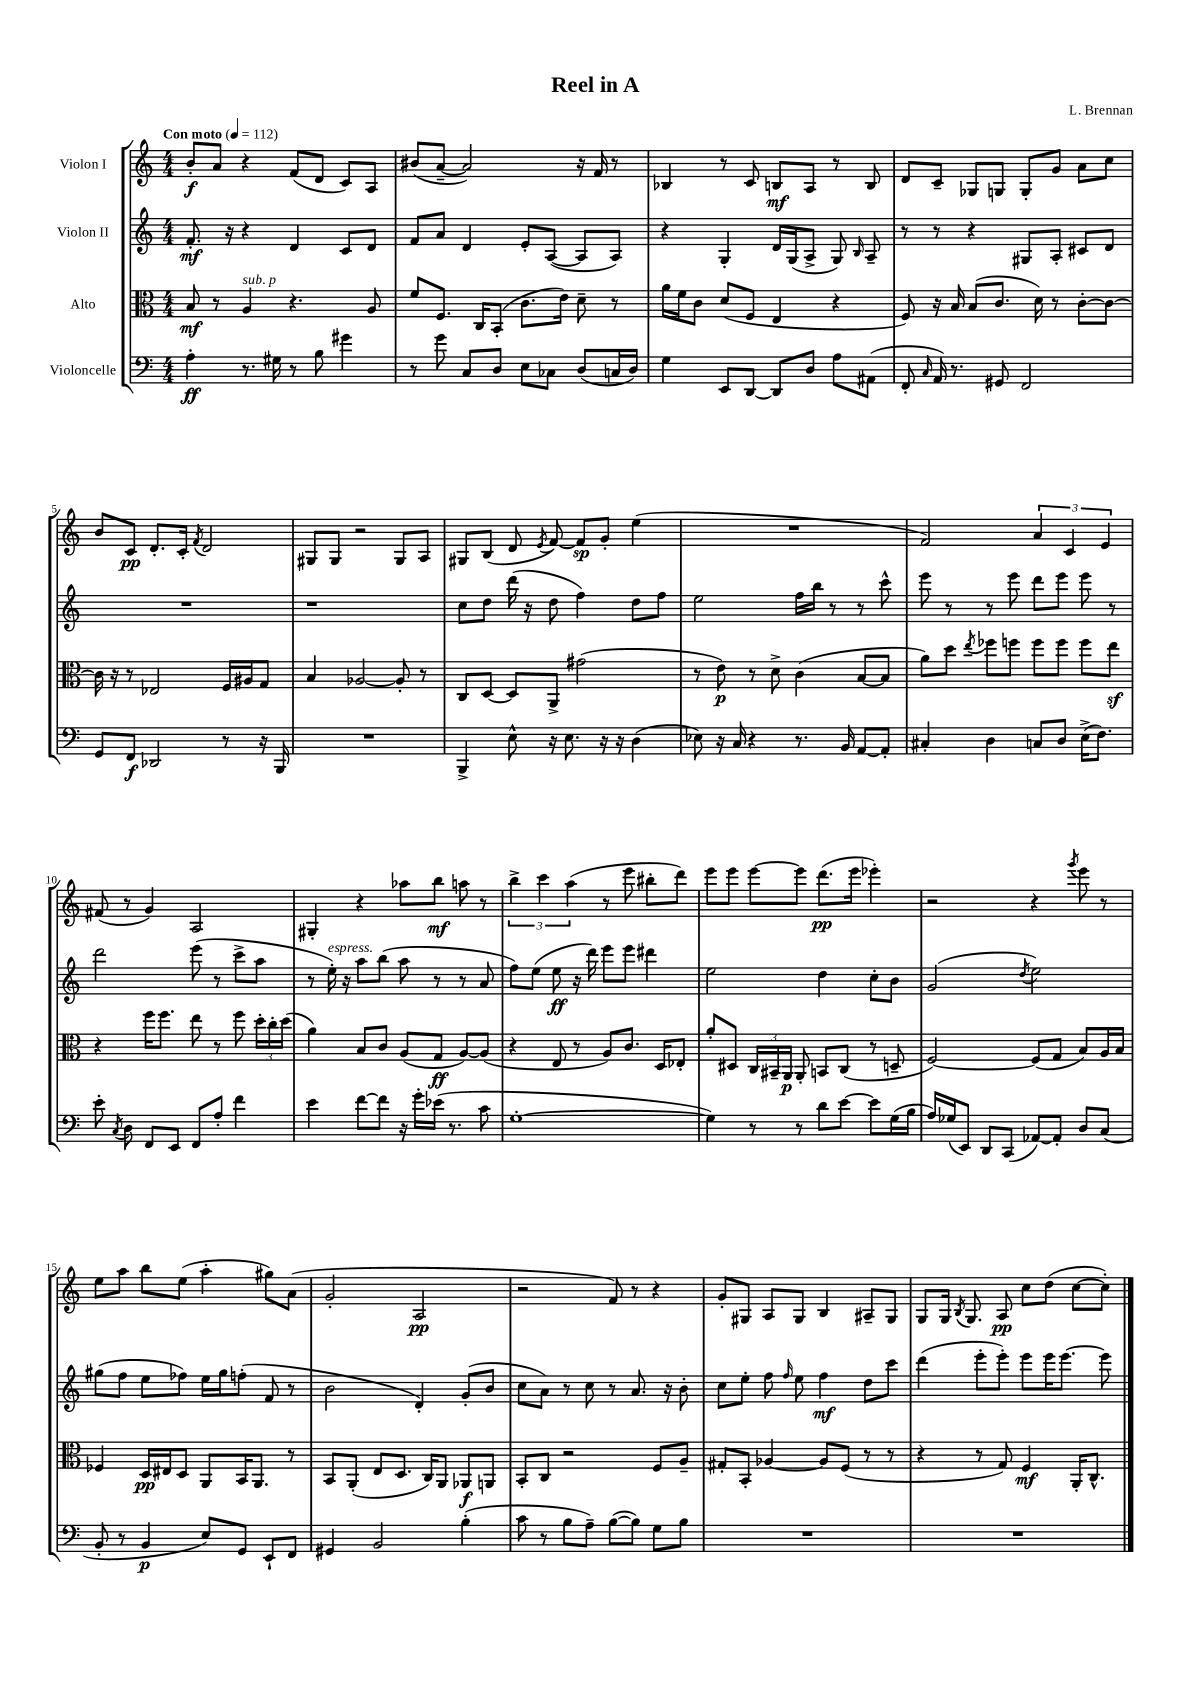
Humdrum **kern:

**kern	**kern	**kern	**kern
*staff4	*staff3	*staff2	*staff1
*clefF4	*clefC3	*clefG2	*clefG2
*k[]	*k[]	*k[]	*k[]
*M4/4	*M4/4	*M4/4	*M4/4
*MM112	*MM112	*MM112	*MM112
4A'	8B	8.f'	8b'
.	8r	.	8a
.	.	16r	.
8.r	4A	4r	4r
16G#	.	.	.
8r	4.r	4d	(8f
8B	.	.	8d
4g#	.	8c	8c)
.	8A	8d	8A
=	=	=	=
8r	8f	8f	(8b#
8g	8.F	8a	[8a~
8C	.	4d	2a])
.	16C	.	.
8D	(8BB'	.	.
8E	8.c	8e'	.
8C-	.	([8A	.
.	16e)	.	.
(8D	8d~	8A]	16r
.	.	.	16f
16C	8r	8A)	8r
16D)	.	.	.
=	=	=	=
4G	16a	4r	4B-
.	16f	.	.
.	8c	.	.
8EE	(8d	4G'	8r
[8DD	8F	.	8c
8DD]	4E	16d	8B
.	.	(16G	.
8D	.	8A^	8A
8A	4r	8G)	8r
.	.	16qqB	.
(8AA#	.	8A~	8B
=	=	=	=
8FF'	8F)	8r	8d
16qqC	.	.	.
16AA)	16r	8r	8c~
8.r	16B	.	.
.	(8B	4r	8G-
8GG#	8.c	.	8G
2FF	.	8G#	8G'
.	16d)	.	.
.	8r	8A'	8g
.	[8c'	8c#	8a
.	8c_	8d	8cc
=	=	=	=
8GG	16c]	1r	8b
.	16r	.	.
8FF	8r	.	8c
2DD-	2E-	.	8.d'
.	.	.	16c'
.	.	.	8qf
.	.	.	2d
8r	16F	.	.
.	16A#	.	.
16r	8G	.	.
16BBB	.	.	.
=	=	=	=
1r	4B	1r	8G#
.	.	.	8G#
.	[2A-	.	2r
.	8A-']	.	8G#
.	8r	.	8A
=	=	=	=
4BBB^	8C	8cc	8G#
.	[8D	8dd	(8B
8E^^	8D]	(16ddd	8d
.	.	16r	.
.	.	.	8qe
16r	8AA^	8dd	[8f)
8.E	.	.	.
.	(2g#	4ff)	8f]
16r	.	.	8g'
16r	.	.	.
(4D	.	8dd	(4ee
.	.	8ff	.
=	=	=	=
8E-)	8r	2ee	1r
16r	8e)	.	.
16C	.	.	.
4r	8r	.	.
.	8d^	.	.
8.r	(4c	16ff	.
.	.	16bb	.
.	.	8r	.
16BB	.	.	.
[8AA	[8B	8r	.
8AA']	8B]	8ccc^^	.
=	=	=	=
4C#'	8a)	8eee	2f)
.	8dd	8r	.
.	8qee	.	.
4D	8ff-	8r	.
.	8ff	8eee	.
8C	8ff	8ddd	6a
8D	8ff	8eee	.
.	.	.	6c
(16E^	8ff	8eee	.
8.F)	.	.	.
.	.	.	6e
.	8ee	8r	.
=	=	=	=
8e'	4r	2ddd	(8f#
8qC	.	.	.
8D	.	.	8r
8FF	16ff	.	4g)
.	8.ff	.	.
8EE	.	.	.
8FF	8ee	(8eee	2A
8A'	8r	8r	.
4f	8ff	8ccc^	.
.	24dd'	8aa	.
.	24cc'	.	.
.	(24dd	.	.
=	=	=	=
4e	4a)	8r	4G#'
.	.	16ee')	.
.	.	16r	.
[8f	8B	8aa	4r
8f]	8c	(8bb	.
16r	(8A	8aa	8aa-
16g'	.	.	.
(16e-	8G	8r	8bb
8.r	.	.	.
.	[8A)	8r	8aa
8c	(8A]	8a	8r
=	=	=	=
[1G'	4r	8ff)	6bb^
.	.	(8ee	.
.	.	.	6ccc
.	8E	8ee	.
.	.	.	(6aa
.	8r	16r	.
.	.	16ddd)	.
.	8A)	8eee	8r
.	8.c	8eee	8eee
.	.	4ddd#	8bb#'
.	16D	.	.
.	8E-'	.	8ddd)
=	=	=	=
4G])	8a'	2ee	8eee
.	8D#	.	8eee
8r	24C	.	[8eee
.	24BB#~	.	.
.	24AA	.	.
8r	8AA'	.	8eee]
8d	8BB	4dd	(8.ddd
[8e	(8C	.	.
.	.	.	16eee
8e]	8r	8cc'	4eee-')
(16G	8D~	8b	.
16B	.	.	.
=	=	=	=
16A)	[2F)	(2g	2r
(16G-	.	.	.
8EE)	.	.	.
8DD	.	.	.
(8CC	.	.	.
.	.	8qdd	.
[8AA-)	(8F]	2ee)	4r
8AA-']	8G	.	.
.	.	.	8qggg
8D	8B)	.	8eee
(8C	16A	.	8r
.	16B	.	.
=	=	=	=
8BB'	4F-	(8gg#	8ee
8r	.	8ff	8aa
4BB	16D	8ee	8bb
.	16E#	.	.
.	8D	8ff-)	(8ee
8E)	8AA	16ee	4aa'
.	.	16gg#	.
8GG	16BB	(8ff'	.
.	8.AA	.	.
8EE`	.	8f	8gg#)
8FF	8r	8r	(8a
=	=	=	=
4GG#	8BB	2b	2g'
.	(8AA'	.	.
2BB	8E	.	.
.	8.D	.	.
.	.	4d')	2A
.	16C)	.	.
.	8AA	.	.
(4B'	8AA-	(8g'	.
.	8AA	8b	.
=	=	=	=
8c	8BB'	8cc	2r
8r	8C	8a)	.
8B	2r	8r	.
8A~)	.	8cc	.
([8B	.	8r	8f)
8B])	.	8.a	8r
8G	8F	.	4r
.	.	16r	.
8B	8A~	8b'	.
=	=	=	=
1r	8G#'	8cc	8g'
.	8BB'	8ee'	8G#
.	[4A-	8ff	8A
.	.	16qqff	.
.	.	8ee	8G#
.	8A-]	4ff	4B
.	(8F	.	.
.	8r	8dd	8A#~
.	8r	8ccc	8G#
=	=	=	=
1r	4r	(4ddd	8G
.	.	.	16G
.	.	.	8qB
.	.	.	8.G
.	8r	8eee'	.
.	8G)	8eee')	8A
.	4F	8eee	8cc
.	.	16eee	(8dd
.	.	[8.eee	.
.	16AA'	.	[8cc
.	8.C^^	.	.
.	.	8eee]	8cc'])
==	==	==	==
*-	*-	*-	*-
